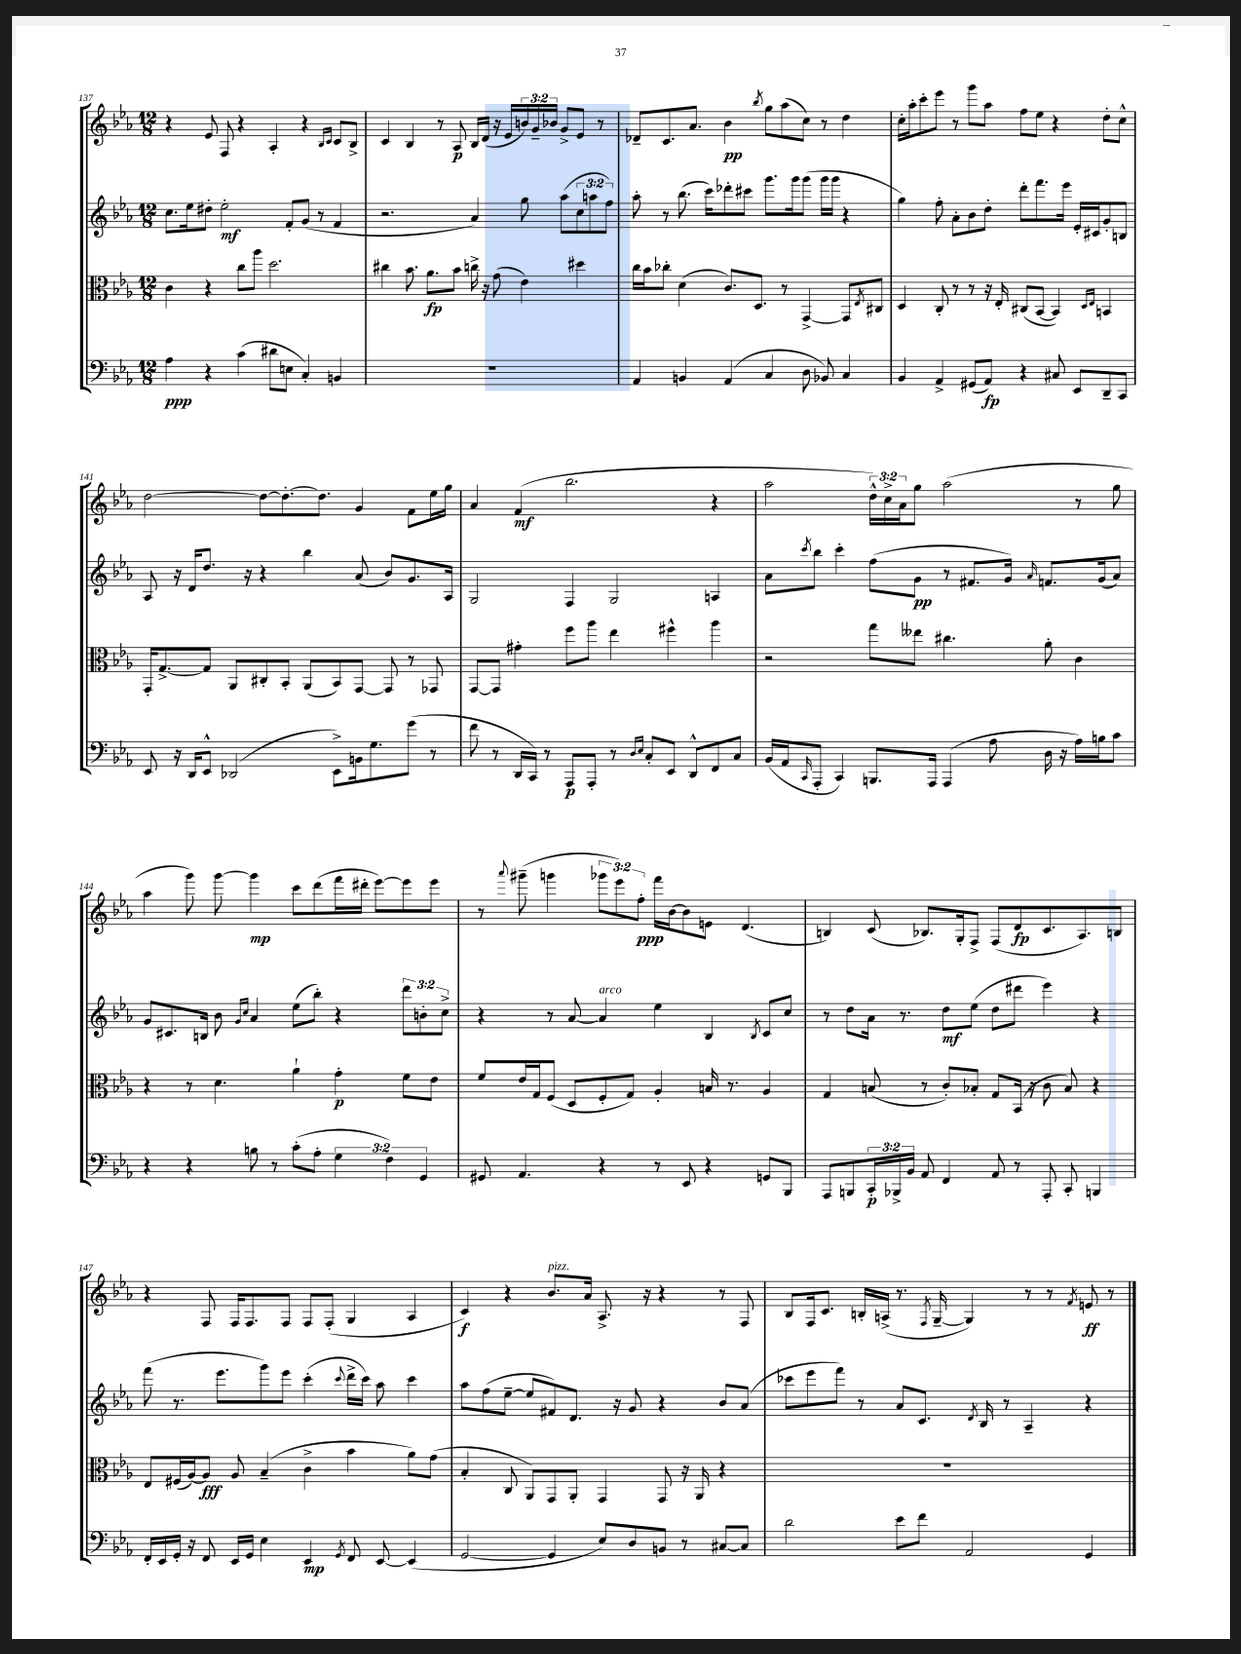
<<
\new StaffGroup <<
\new Staff = "s0" {
    \clef treble \key ees \major \numericTimeSignature \time 12/8 \override Staff.TupletNumber.text = #tuplet-number::calc-fraction-text
    r4 ees'8 f8 r4 aes4-. r4 \grace { bes16 c'16 } c'8 bes8-> |
    c'4 bes4 r8 aes8\p bes16 d'16( r16 ees'16 \tuplet 3/2 { b'16) g'16-- bes'16 } g'8-> ees'8 r8 |
    des'8-- c'8. aes'8. bes'4\pp \acciaccatura { bes''8 } g''8 aes''8( c''8) r8 d''4 |
    c''16-. aes''16-. c'''8-. ees'''8 r8 g'''8 aes''8 f''8 ees''8 r4 d''8-. c''8-^ |
    d''2~ d''8~ d''8.~-. d''8. g'4 f'8 ees''16 g''16 |
    aes'4 f'4\mf( bes''2. r4 |
    aes''2 \tuplet 3/2 { d''16-^) c''16-> aes'16 } g''8 aes''2( r8 g''8 |
    aes''4 g'''8) g'''8~ g'''4\mp c'''8 d'''8( f'''16 dis'''16-. ees'''8~) ees'''8 ees'''8 |
    r8 \appoggiatura { aes'''8 } gis'''8--( g'''4 \tuplet 3/2 { ges'''8 ees'''8) f''8-.\ppp } f'''16 bes'16~ bes'8 e'8 d'4.( |
    b4) c'8( bes8.) g16-. f8-> f8( d'8\fp c'8. aes8.) b8 |
    r4 f8 f16 f8. f8 f8 f8-.( g4 aes4 |
    c'4\f) r4 bes'8.^\markup { \italic "pizz." } aes'16 aes8.-> r16 r4 r8 f8 |
    bes8 f16 c'8. b16-. a16->( r8. \acciaccatura { f8 } g16~-- g4) r8 r8 \acciaccatura { f'8 } e'8\ff r8 \bar "|." |
}
\new Staff = "s1" {
    \clef treble \key ees \major \numericTimeSignature \time 12/8 \override Staff.TupletNumber.text = #tuplet-number::calc-fraction-text
    c''8. ees''16 dis''8-. ees''2-.\mf f'8-. g'8( r8 f'4 |
    r2. aes'4) g''8 aes''8( \tuplet 3/2 { c''8 a''8 f''8) } |
    aes''8-. r8 bes''8.( c'''16) des'''8-. cis'''8 g'''8. g'''16 g'''8( g'''16 g'''16 r4 |
    g''4) f''8-. aes'8-. bes'8 d''8-. d'''8-. f'''8. ees'''16 ees'16-. cis'16 g'8-. b8 |
    aes8 r16 d'16 d''8. r16 r4 bes''4 aes'8( bes'8) g'8. aes16 |
    g2 f4 g2 a4 |
    aes'8 \acciaccatura { c'''8 } bes''8 c'''4-. f''8( g'8\pp r8 fis'8. g'16) \grace { aes'16 } f'8. g'16( aes'8) |
    g'8 cis'8. b16 bes'8 \grace { g'16 c''16 } aes'4 ees''8( bes''8-.) r4 \tuplet 3/2 { d'''8 b'8-. c''8-> } |
    r4 r8 aes'8~ aes'4^\markup { \italic "arco" } ees''4 bes4 \acciaccatura { bes8 } c'8 c''8 |
    r8 d''8 aes'16 r8. d''8\mf ees''8( d''8 dis'''8 ees'''4) r4 |
    f'''8( r8. ees'''8. g'''8) ees'''8 c'''4-.( \appoggiatura { c'''8 } d'''16-> c'''16) aes''8 c'''4 |
    aes''8 f''8( ees''8~-- ees''8 fis'8) d'8. r16 g'8 r4 bes'8 aes'8( |
    ces'''8 ees'''8 f'''8) r8 aes'8 c'8. \acciaccatura { d'8 } bes16 r8 aes4-- r4 \bar "|." |
}
\new Staff = "s2" {
    \clef alto \key ees \major \numericTimeSignature \time 12/8
    c'4 r4 c''8 aes''8 d''2. |
    cis''4 bes'8. aes'8.\fp bes'8 c''16-> r16 g'8( ees'4) dis''4 |
    c''16 bes'16 ces''8-. d'4( c'8.) d8. r8 g,4~-> g,8 \acciaccatura { ees8 } cis8 |
    d4 c8-. r8 r8 r16 ees16-. cis8( bes,8~ bes,4) \grace { d16 ees16 } b,4 |
    g,16-. g8.~-> g8 aes,8 cis8-. bes,8-. aes,8( bes,8) g,8~ g,8 r8 ges,8 |
    g,8~ g,8 gis'4-. f''8 aes''8 ees''4 fis''4-^ aes''4 |
    r2 g''8 eeses''8 cis''4. aes'8-. c'4 |
    r4 r8 d'4. aes'4-! g'4-.\p f'8 ees'8 |
    f'8 ees'16 g16 f8( d8 f8-. g8) aes4-. b16 r8. aes4 |
    g4 b8( r8 c'8-.) bes8-. g8 bes,16( r16 c'8 bes8) r4 |
    ees8 fis16( aes16~) aes8\fff aes8 bes4--( c'4-> bes'4 aes'8) g'8( |
    bes4-. c8 aes,8) g,8 aes,8-. g,4 g,8 r16 aes,16 r4 |
    R1. \bar "|." |
}
\new Staff = "s3" {
    \clef bass \key ees \major \numericTimeSignature \time 12/8 \override Staff.TupletNumber.text = #tuplet-number::calc-fraction-text
    aes4\ppp r4 c'4( dis'8 e8 c4-.) b,4 |
    R1. |
    aes,4 b,4 aes,4( c4 d8 bes,8) c4 |
    bes,4 aes,4-> gis,8( aes,8\fp) r4 cis8 ees,8 d,8-- c,8 |
    ees,8 r16 d,16 ees,8-^ des,2( ees,8->) b,16 g8. g'8( r8 |
    f'8 r8 d,16 c,16) r8 aes,,8\p aes,,8-. r8 \grace { d16 ees16 } c8-. ees,8 d,8-^ f,8 c8 |
    bes,16( aes,16 \grace { c,16 } aes,,8-. c,4) b,,8. aes,,16 aes,,4( aes8 d16 r16 aes16) b16 c'8 |
    r4 r4 b8 r8 c'8-.( aes8-. \tuplet 3/2 { g4 f4) g,4 } |
    gis,8 aes,4. r4 r8 ees,8 r4 g,8 bes,,8 |
    aes,,8 b,,8 \tuplet 3/2 { c,16-.\p bes,,16-> bes,16 } aes,8 f,4 aes,8 r8 aes,,8-. c,8-. b,,4 |
    f,16-. ees,16 g,16-. r16 f,8 ees,16 g,16 ees4 ees,4\mp \acciaccatura { g,8 } f,8 ees,8~ ees,4( |
    g,2~ g,4 ees8) d8 b,8 r8 cis8~ cis8 |
    d'2 ees'8 f'8 aes,2 g,4 \bar "|." |
}
>>
>>
\layout { \context { \Score currentBarNumber = #137 } }
